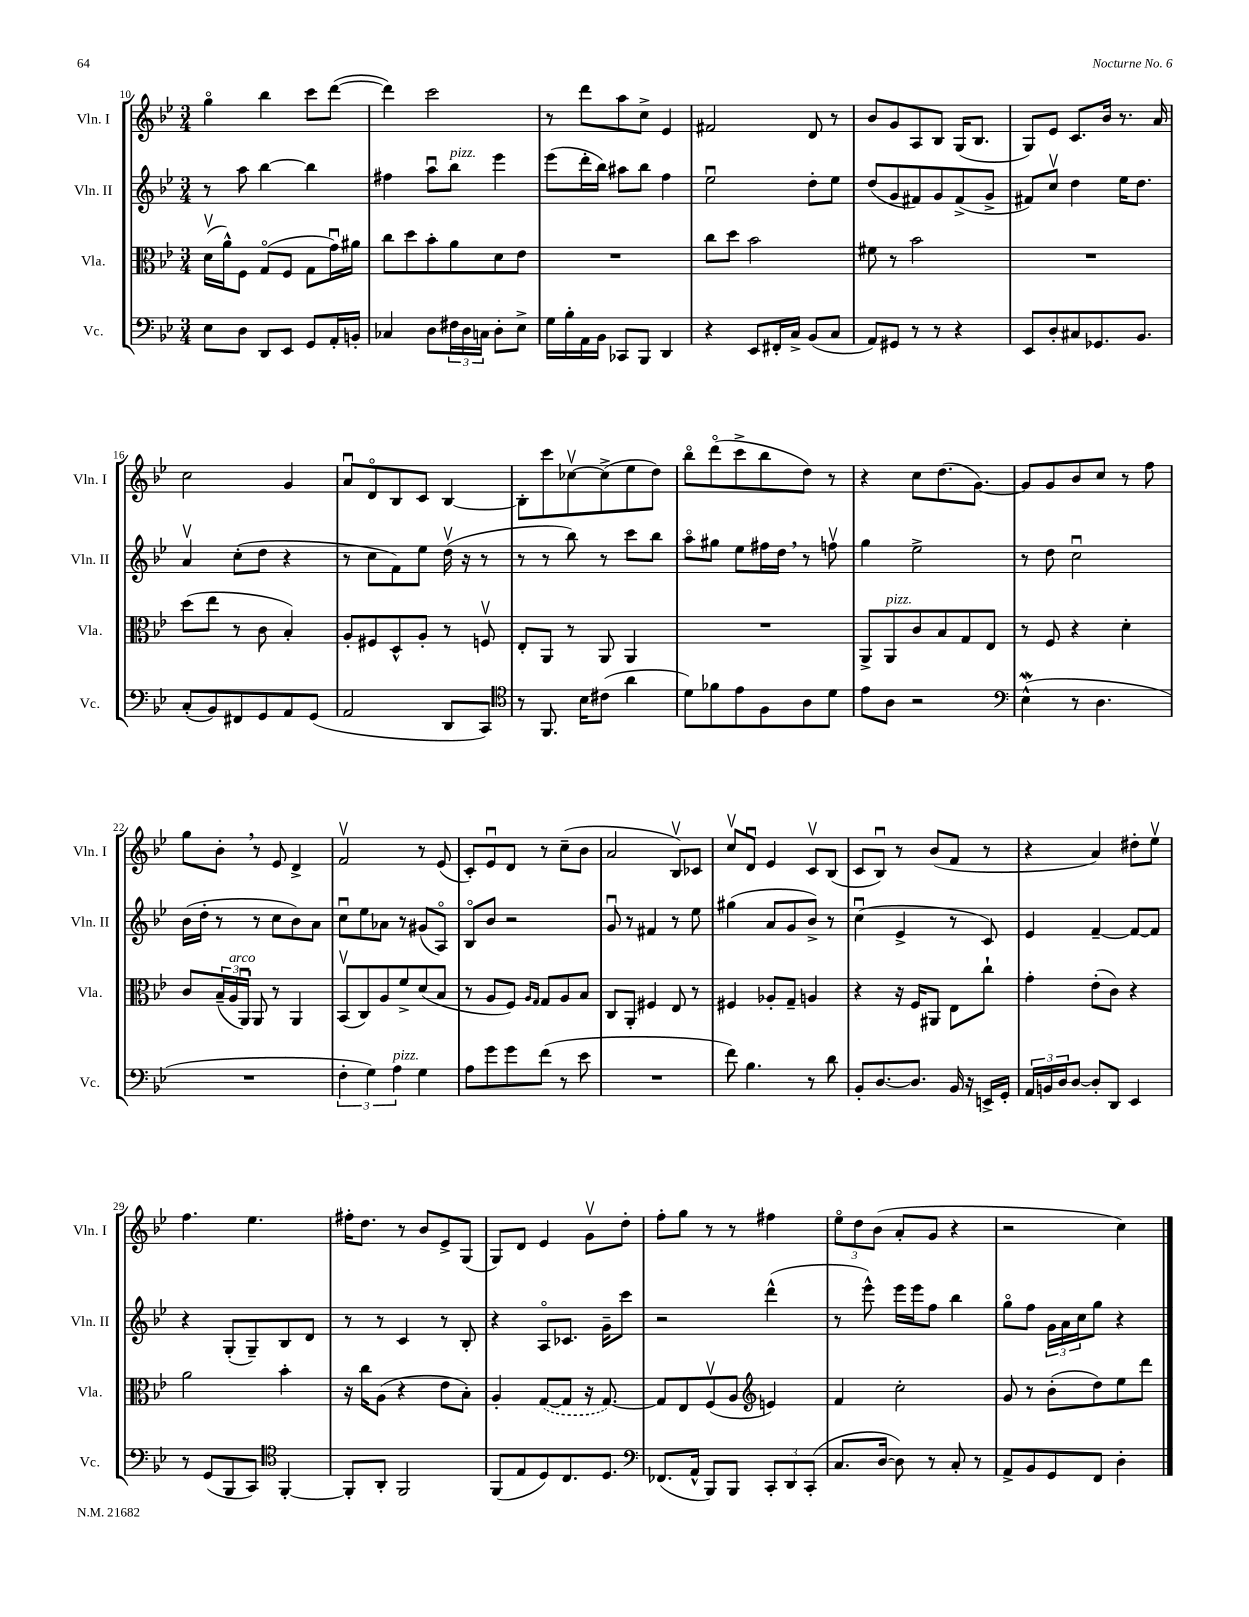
<<
\new StaffGroup <<
\new Staff = "s0" \with { instrumentName = "Vln. I" shortInstrumentName = "Vln. I" } {
    \clef treble \key bes \major \numericTimeSignature \time 3/4
    g''4\flageolet bes''4 c'''8 d'''8~( |
    d'''4) c'''2 |
    r8 d'''8 a''8 c''8-> ees'4 |
    fis'2 d'8 r8 |
    bes'8 g'8 a8 bes8 g16( bes8. |
    g8) ees'8 c'8. bes'16 r8. a'16 |
    c''2 g'4 |
    a'8\downbow d'8\flageolet bes8 c'8 bes4~ |
    bes8-. c'''8 ces''8~\upbow ces''8->( ees''8 d''8) |
    bes''8\flageolet d'''8\flageolet( c'''8-> bes''8 d''8) r8 |
    r4 c''8 d''8.( g'8.~) |
    g'8 g'8 bes'8 c''8 r8 f''8 |
    g''8 bes'8-. \breathe r8 ees'8 d'4-> |
    f'2\upbow r8 ees'8( |
    c'8-.) ees'8\downbow d'8 r8 c''8--( bes'8 |
    a'2 bes8\upbow) ces'8 |
    c''8\upbow d'8\downbow ees'4 c'8\upbow bes8( |
    c'8 bes8\downbow) r8 bes'8( f'8 r8 |
    r4 a'4) dis''8-. ees''8\upbow |
    f''4. ees''4. |
    fis''16-. d''8. r8 bes'8 ees'8-> g8( |
    g8) d'8 ees'4 g'8\upbow d''8-. |
    f''8-. g''8 r8 r8 fis''4 |
    \tuplet 3/2 { ees''8\flageolet d''8 bes'8( } a'8-. g'8 r4 |
    r2 c''4) \bar "|." |
}
\new Staff = "s1" \with { instrumentName = "Vln. II" shortInstrumentName = "Vln. II" } {
    \clef treble \key bes \major \numericTimeSignature \time 3/4
    r8 a''8 bes''4~ bes''4 |
    fis''4 a''8\downbow bes''8^\markup { \italic "pizz." } ees'''4 |
    ees'''8( d'''16-. bes''16) ais''8 bes''8 f''4 |
    ees''2\downbow d''8-. ees''8 |
    d''8( g'8 fis'8) g'8 fis'8->( g'8-> |
    fis'8) c''8\upbow d''4 ees''16 d''8. |
    a'4\upbow c''8-.( d''8 r4 |
    r8 c''8 f'8) ees''8 d''16\upbow( r16 r8 |
    r8 r8 bes''8) r8 c'''8 bes''8 |
    a''8\flageolet gis''8 ees''8 fis''16 d''16 \breathe r8 f''8\upbow |
    g''4 ees''2-> |
    r8 d''8 c''2\downbow |
    bes'16( d''16-. r8 r8 c''8 bes'8) a'8 |
    c''8\downbow ees''8 aes'8 r8 gis'8( a8\flageolet) |
    bes8\flageolet bes'8 r2 |
    g'8\downbow r8 fis'4 r8 ees''8 |
    gis''4( a'8 g'8 bes'8->) r8 |
    c''4\downbow( ees'4-> r8 c'8) |
    ees'4 f'4~-- f'8~ f'8 |
    r4 g8-.( g8--) bes8 d'8 |
    r8 r8 c'4 r8 bes8-. |
    r4 a8\flageolet ces'8. g'16-- c'''8 |
    r2 d'''4-^( |
    r8 ees'''8-^) ees'''16 ees'''16 f''8 bes''4 |
    g''8\flageolet f''8 \tuplet 3/2 { g'16 a'16 c''16 } g''8 r4 \bar "|." |
}
\new Staff = "s2" \with { instrumentName = "Vla." shortInstrumentName = "Vla." } {
    \clef alto \key bes \major \numericTimeSignature \time 3/4
    d'16\upbow( a'16-^) f8 g8\flageolet( f8 g8 g'16\downbow) ais'16 |
    c''8 d''8 bes'8-. a'8 d'8 ees'8 |
    R2. |
    c''8 d''8 bes'2 |
    fis'8 r8 bes'2 |
    R2. |
    d''8( ees''8 r8 c'8 bes4-.) |
    a8-. fis8 d8-^ a8-. r8 f8\upbow |
    ees8-. a,8 r8 a,8 a,4 |
    R2. |
    a,8-> a,8^\markup { \italic "pizz." } c'8 bes8 g8 ees8 |
    r8 f8 r4 d'4-. |
    c'8 \tuplet 3/2 { bes16--( a16^\markup { \italic "arco" } a,16\downbow) } a,8 r8 a,4 |
    bes,8\upbow( c8) a8 f'8-> d'8( bes8 |
    r8 a8 f8) \grace { a16 g16 } g8 a8 bes8 |
    c8 a,8-. fis4 ees8 r8 |
    fis4 aes8-. g8-- a4 |
    r4 r16 f16 ais,8 ees8 c''8-! |
    g'4-. ees'8-.( c'8) r4 |
    a'2 bes'4-. |
    r16 c''16 a8( r4 ees'8 bes8-.) |
    a4-. \once \slurDashed g8~( g8 r16 g8.~) |
    g8 ees8 f8\upbow( a8 \clef treble e'4) |
    f'4 c''2-. |
    g'8 r8 bes'8-.( d''8) ees''8 d'''8 \bar "|." |
}
\new Staff = "s3" \with { instrumentName = "Vc." shortInstrumentName = "Vc." } {
    \clef bass \key bes \major \numericTimeSignature \time 3/4
    ees8 d8 d,8 ees,8 g,8 a,16-. b,16-. |
    ces4 d8 \tuplet 3/2 { fis16 d16 c16 } d8-. ees8-> |
    g16 bes16-. a,16 bes,16 ces,8 bes,,8 d,4 |
    r4 ees,8 fis,16-. c16-> bes,8( c8 |
    a,8) gis,8 r8 r8 r4 |
    ees,8 d8-. cis8 ges,8. bes,8. |
    c8-.( bes,8) fis,8 g,8 a,8 g,8( |
    a,2 d,8 c,8) |
    \clef tenor r8 f,8. bes16 cis'8( a'4 |
    d'8) fes'8 ees'8 f8 a8 d'8 |
    ees'8 a8 r2 |
    \clef bass ees4-^\mordent( r8 d4. |
    R2. |
    \tuplet 3/2 { f4-. g4) a4^\markup { \italic "pizz." } } g4 |
    a8 g'8 g'8 f'8( r8 ees'8 |
    R2. |
    f'8) bes4. r8 d'8 |
    bes,8-. d8.~ d8. bes,16 r16 e,16-> g,16-. |
    \tuplet 3/2 { a,16 b,16 d16 } d8~ d8-. d,8 ees,4 |
    r8 g,8( bes,,8 c,8) \clef tenor f,4~-. |
    f,8-. a,8-. f,2 |
    f,8( ees8 d8) c8. d8. |
    \clef bass fes,8.( a,16-^ bes,,8) bes,,8 \tuplet 3/2 { c,8-. d,8 c,8-.( } |
    c8. d16~ d8) r8 c8-. r8 |
    a,8-> bes,8 g,8 f,8 d4-. \bar "|." |
}
>>
>>
\layout { \context { \Score currentBarNumber = #10 } }
